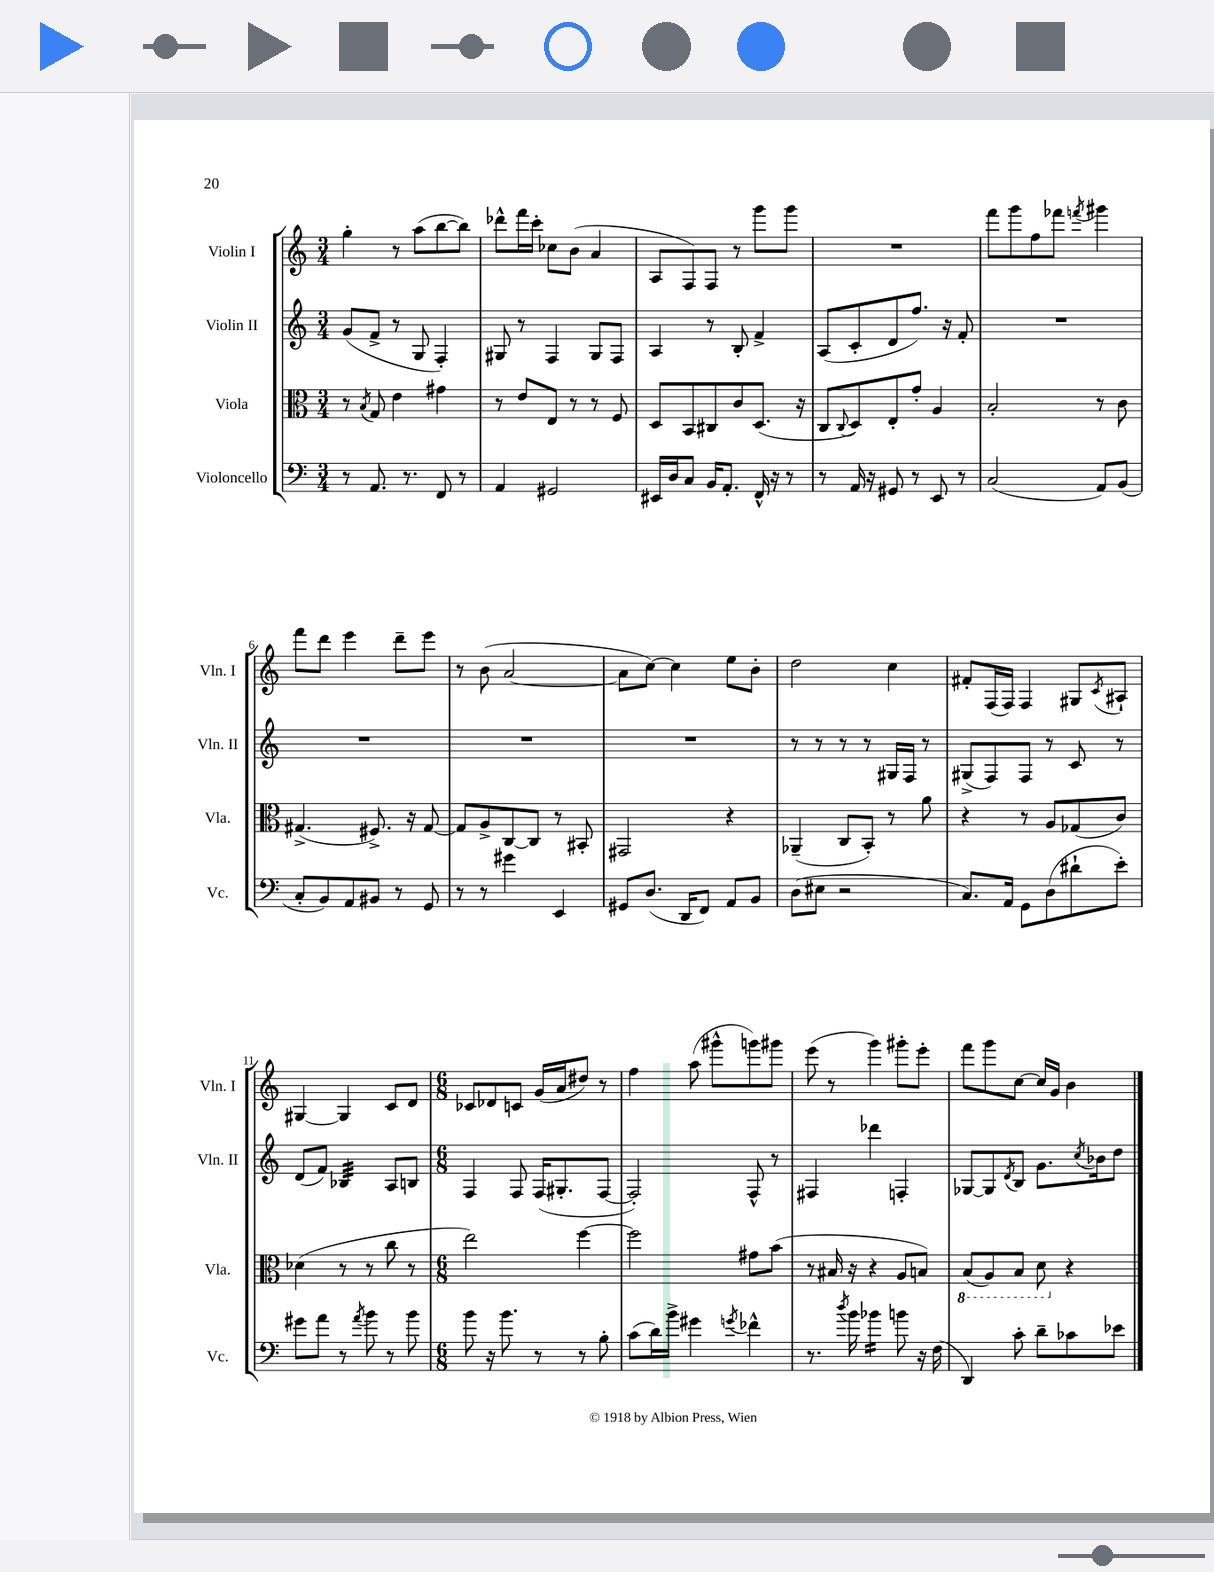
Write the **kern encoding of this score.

**kern	**kern	**kern	**kern
*staff4	*staff3	*staff2	*staff1
*clefF4	*clefC3	*clefG2	*clefG2
*k[]	*k[]	*k[]	*k[]
*M3/4	*M3/4	*M3/4	*M3/4
8r	8r	(8g/L	4gg'\
.	8qB/	.	.
8.AA/	8G/	8f^/J	.
.	4e\	8r	8r
8.r	.	.	.
.	.	8G/	(8aa\L
8FF/	4g#\	4F'/)	[8bb\
8r	.	.	8bb\]J)
=	=	=	=
4AA/	8r	8G#/	8ddd-^^\L
.	8e/L	8r	16fff\L
.	.	.	16ccc'\JJ
2GG#/	8E/J	4F/	8cc-\L
.	8r	.	(8b\J
.	8r	8G#/L	4a/
.	8F/	8F/J	.
=	=	=	=
16EE#/LL	8D/L	4A/	8A/L
16D/J	.	.	.
8C/J	8BB/	.	8F/)
16BB/LK	8C#/	8r	8F/J
8.AA'/J	.	.	.
.	8c/	8B'/	8r
16FF^^/	(8.D/J	4f^/	8ggg\L
16r	.	.	.
8r	.	.	8ggg\J
.	16r	.	.
=	=	=	=
8r	8C/L	(8A/L	2.r
.	8qqC/	.	.
16AA/	8D/)	8c'/	.
16r	.	.	.
8GG#/	8E'/	8d/	.
8r	8g'/J	8.ff/J)	.
8EE/	4A/	.	.
.	.	16r	.
8r	.	8f'/	.
=	=	=	=
(2C/	2B'/	2.r	8fff\L
.	.	.	8ggg\
.	.	.	8ff\
.	.	.	8fff-\J
.	.	.	8qfff/
8AA/L)	8r	.	4ggg#\
(8BB/J	8c\	.	.
=	=	=	=
8C'/L	(4.G#^/	2.r	8fff\L
8BB/)	.	.	8ddd\J
8AA/	.	.	4eee\
8BB#/J	8.F#^/)	.	.
8r	.	.	8ddd~\L
.	16r	.	.
8GG/	[8G#/	.	8eee\J
=	=	=	=
8r	8G#/]L	2.r	8r
8r	8A^/	.	(8b\
4g#\	[8C/	.	[2a/
.	8C/]J	.	.
4EE/	8r	.	.
.	8BB#'/	.	.
=	=	=	=
8GG#/L	2GG#/	2.r	8a\]L
(8.D/J	.	.	[8cc\J)
.	.	.	4cc\]
16DD/LK	.	.	.
8FF/J)	.	.	.
8AA/L	4r	.	8ee\L
8BB/J	.	.	8b'\J
=	=	=	=
(8D\L	(4AA-~/	8r	2dd\
8E#\J	.	8r	.
2r	8C/L	8r	.
.	8BB'/J)	8r	.
.	8r	16G#/LL	4cc\
.	.	16F/JJ	.
.	8a\	8r	.
=	=	=	=
8.C/L)	4r	(8G#^/L	8f#'/L
.	.	8F/)	(16F/L
16AA/Jk	.	.	16F/JJ)
8GG\L	8r	8F/J	4F/
(8D\	8A/L	8r	.
8d#`\	(8G-/	8c/	8G#/L
.	.	.	8qc/
8e'\J)	8c/J)	8r	8A#`/J
=	=	=	=
8g#\L	(4d-\	(8d/L	[4G#/
8a\J	.	8f/J)	.
8r	8r	4B-/	4G#/]
8qa/	.	.	.
8b\	8r	.	.
8r	8cc\	8A/L	8c/L
8b\	8r	8B/J	8d/J
=	=	=	=
*M6/8	*M6/8	*M6/8	*M6/8
8b\	2ee\)	4F/	8c-/L
16r	.	.	8d-/
8.b\	.	.	.
.	.	8F/	8c/J
8r	.	(16F/LK	(16g/LL
.	.	8.G#'/	16a/J
8r	[4ff\	.	8dd#/J)
8B'\	.	[8F/J	8r
=	=	=	=
(8c\L	2ff\]	2F'/])	4ff\
16d\L)	.	.	.
16b^\JJ	.	.	.
4g#\	.	.	(8aa\
.	.	.	8ggg#^^\L
8qg/	.	.	.
4f-^^\	8g#\L	8F^^/	8ggg\)
.	(8b\J	8r	8ggg#\J
=	=	=	=
8.r	8r	4F#/	(8eee\
.	16B#/	.	8r
8qdd/	.	.	.
16b\	16r	.	.
4b-\	4r	4ddd-\	4ggg\)
8b\	8A/L	4F'/	8ggg#'\L
16r	8B/J)	.	8eee'\J
(16F\	.	.	.
=	=	=	=
4DD/)	(8BB/L	[8G-/L	8fff\L
.	8AA/)	8G-/]	8ggg\
.	.	8qd/	.
8c'\	8BB/J	8B/J	[8cc\J
8d~\L	8D\	8.g\L	16cc/]LL
.	.	.	16g/JJ
8c-\	4r	.	4b\
.	.	8qcc/	.
.	.	16b-\k	.
8e-\J	.	8dd\J	.
==	==	==	==
*-	*-	*-	*-
